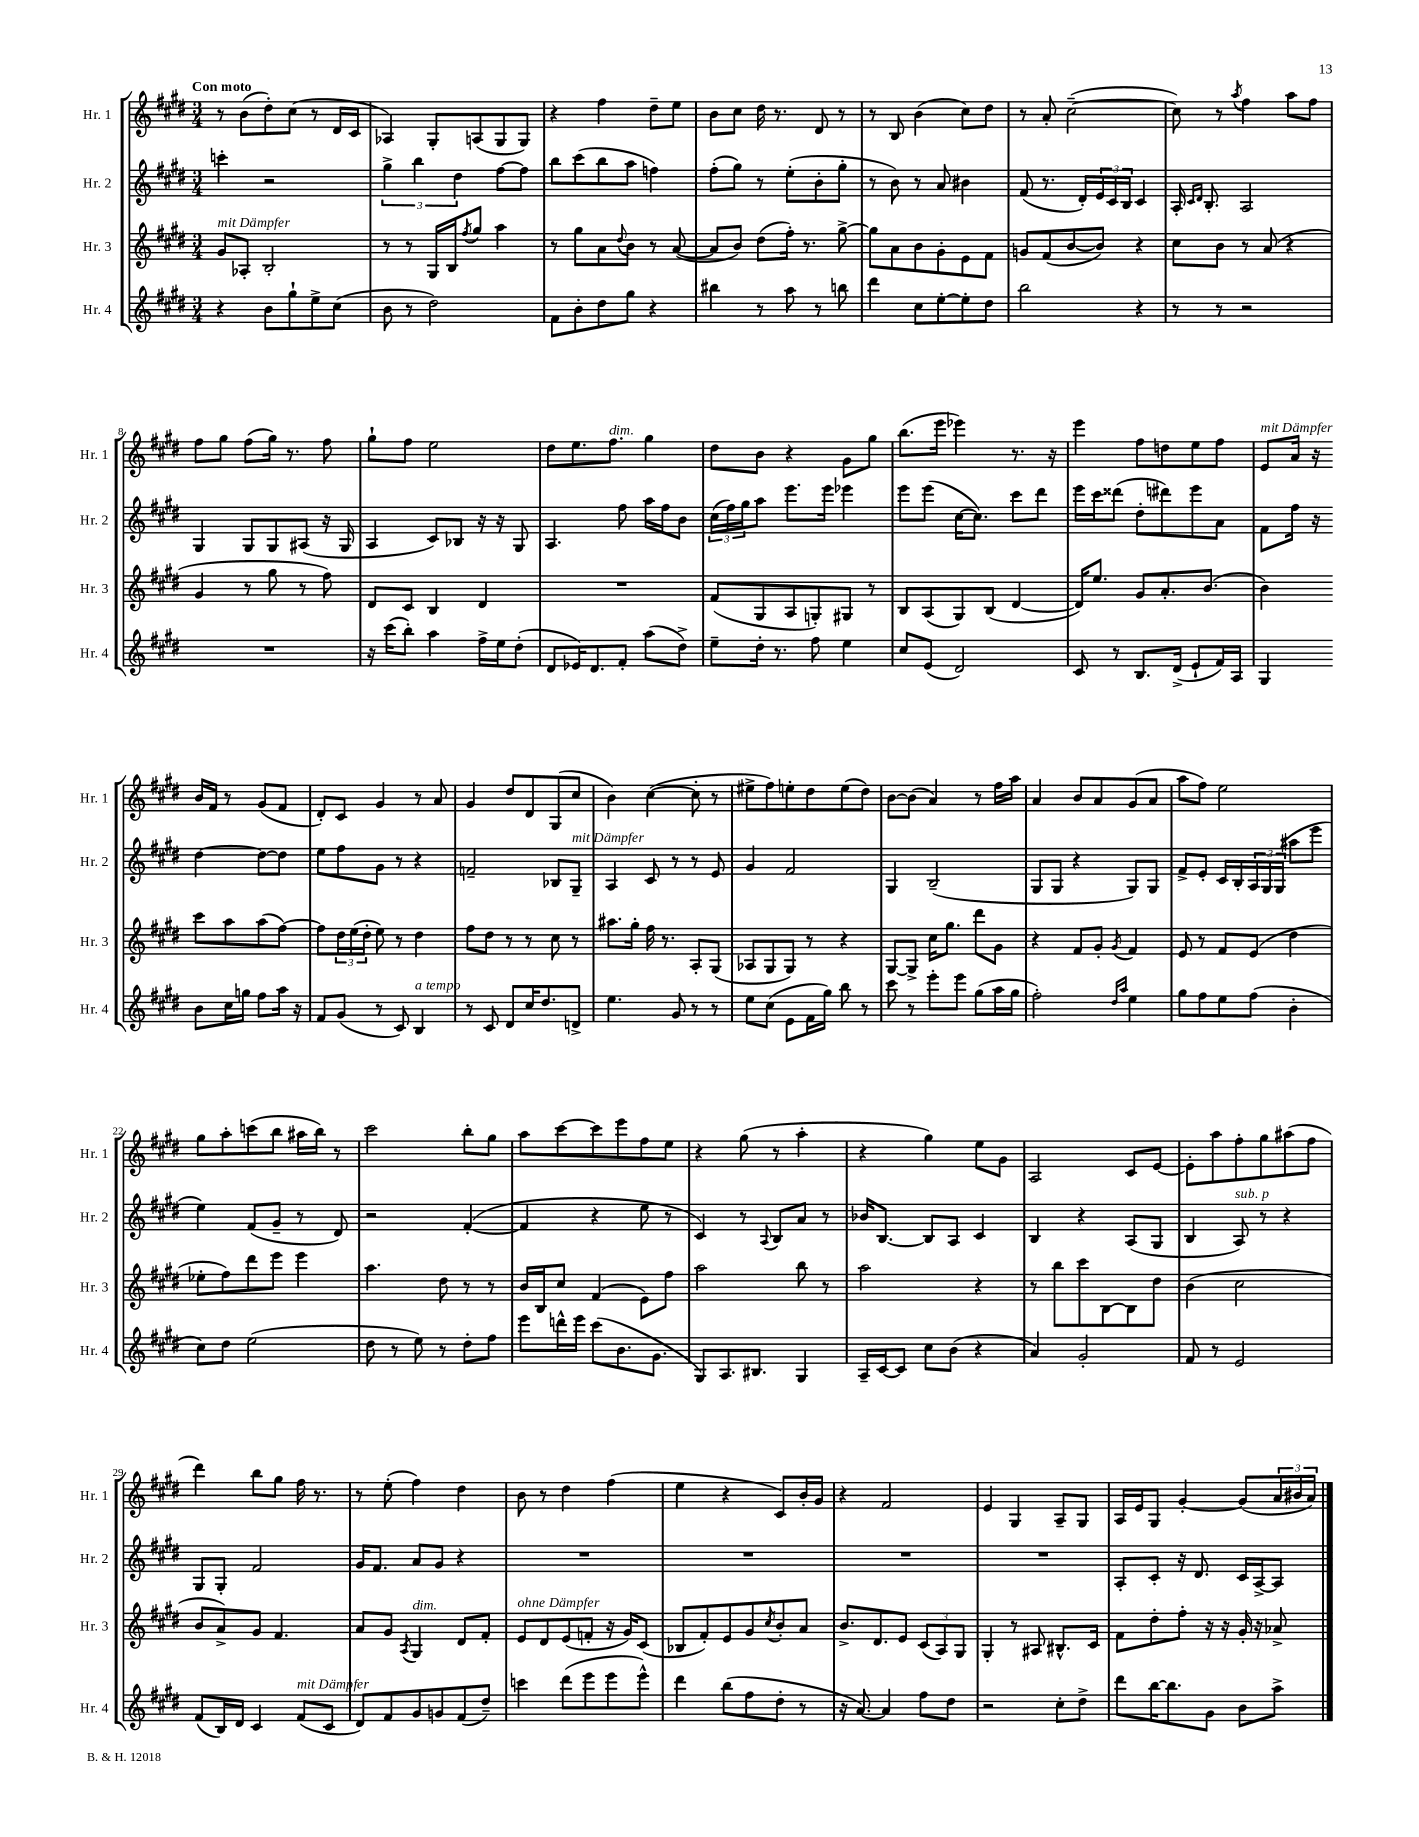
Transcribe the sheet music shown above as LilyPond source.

<<
\new StaffGroup <<
\new Staff = "s0" \with { instrumentName = "Hr. 1" shortInstrumentName = "Hr. 1" } {
    \clef treble \key e \major \numericTimeSignature \time 3/4 \tempo "Con moto"
    r8 b'8( dis''8-.) cis''8( r8 dis'16 cis'16 |
    aes4) gis8-. a8( gis8 gis8) |
    r4 fis''4 dis''8-- e''8 |
    b'8 cis''8 dis''16 r8. dis'8 r8 |
    r8 b8 b'4( cis''8) dis''8 |
    r8 a'8-. cis''2~--( |
    cis''8) r8 \acciaccatura { a''8 } fis''4 a''8 fis''8 |
    fis''8 gis''8 fis''8( gis''16) r8. fis''8 |
    gis''8-! fis''8 e''2 |
    dis''8 e''8. fis''8.^\markup { \italic "dim." } gis''4 |
    dis''8 b'8 r4 gis'8 gis''8 |
    b''8.( e'''16 ees'''4) r8. r16 |
    e'''4 fis''8 d''8 e''8 fis''8 |
    e'8^\markup { \italic "mit Dämpfer" } a'16 r16 b'16 fis'16 r8 gis'8( fis'8 |
    dis'8-.) cis'8 gis'4 r8 a'8 |
    gis'4 dis''8 dis'8 gis8( cis''8 |
    b'4) cis''4~( cis''8-. r8 |
    eis''8-> fis''8) e''8-. dis''8 e''8( dis''8) |
    b'8~ b'8( a'4) r8 fis''16 a''16 |
    a'4 b'8 a'8 gis'8( a'8 |
    a''8 fis''8) e''2 |
    gis''8 a''8-. c'''8( b''8 ais''16 b''16) r8 |
    cis'''2 b''8-. gis''8 |
    a''8 cis'''8~ cis'''8 e'''8 fis''8 e''8 |
    r4 gis''8( r8 a''4-. |
    r4 gis''4) e''8 gis'8 |
    a2 cis'8 e'8~ |
    e'8-. a''8 fis''8-. gis''8 ais''8( fis''8 |
    dis'''4) b''8 gis''8 fis''16 r8. |
    r8 e''8-.( fis''4) dis''4 |
    b'8 r8 dis''4 fis''4( |
    e''4 r4 cis'8) b'16-. gis'16 |
    r4 fis'2 |
    e'4 gis4 a8-- gis8 |
    a16 e'16 gis8 gis'4~-. gis'8( \tuplet 3/2 { a'16 bis'16 a'16) } \bar "|." |
}
\new Staff = "s1" \with { instrumentName = "Hr. 2" shortInstrumentName = "Hr. 2" } {
    \clef treble \key e \major \numericTimeSignature \time 3/4
    c'''4-. r2 |
    \tuplet 3/2 { gis''4-> b''4 dis''4 } fis''8~ fis''8 |
    b''8 cis'''8( b''8 a''8 f''4) |
    fis''8-.( gis''8) r8 e''8-.( b'8-. gis''8-. |
    r8 b'8) r8 a'8 bis'4 |
    fis'8( r8. dis'16-.) \tuplet 3/2 { e'16 cis'16 b16 } cis'4 |
    a16-. \grace { cis'16 dis'16 } b8.-. a2 |
    gis4 gis8 gis8 ais8( r16 gis16 |
    a4 cis'8) bes8 r16 r16 gis8 |
    a4. fis''8 a''16 fis''16 b'8 |
    \tuplet 3/2 { cis''16( fis''16) gis''16 } a''8 e'''8. e'''16 ees'''4 |
    e'''8 e'''8( cis''16~ cis''8.) cis'''8 dis'''8 |
    e'''16 cis'''16 disis'''8( dis''8-. dis'''8) e'''8 a'8 |
    fis'8 fis''16 r16 dis''4~ dis''8~ dis''8 |
    e''8 fis''8 gis'8 r8 r4 |
    f'2-- bes8 gis8--^\markup { \italic "mit Dämpfer" } |
    a4 cis'8 r8 r8 e'8 |
    gis'4 fis'2 |
    gis4 b2--( |
    gis8 gis8 r4 gis8) gis8 |
    fis'8-> e'8-. cis'16 b16-. \tuplet 3/2 { a16 gis16 gis16( } ais''8 e'''8 |
    e''4) fis'8( gis'8-- r8 dis'8) |
    r2 fis'4~-.( |
    fis'4 r4 e''8 r8 |
    cis'4) r8 \appoggiatura { a8 } b8 a'8 r8 |
    bes'16 b8.~ b8 a8 cis'4 |
    b4 r4 a8( gis8 |
    b4 a8^\markup { \italic "sub. p" }) r8 r4 |
    gis8 gis8-. fis'2 |
    gis'16 fis'8. a'8 gis'8 r4 |
    R2. |
    R2. |
    R2. |
    R2. |
    a8-. cis'8-. r16 dis'8. cis'16 a16~-> a8 \bar "|." |
}
\new Staff = "s2" \with { instrumentName = "Hr. 3" shortInstrumentName = "Hr. 3" } {
    \clef treble \key e \major \numericTimeSignature \time 3/4
    gis'8^\markup { \italic "mit Dämpfer" } aes8-. b2-. |
    r8 r8 gis16 b16 \acciaccatura { fis''8 } gis''8 a''4 |
    r8 gis''8 a'8 \appoggiatura { dis''8 } b'8 r8 a'8~( |
    a'8 b'8) dis''8( fis''16-.) r8. gis''8~-> |
    gis''8 a'8 b'8 gis'8-. e'8 fis'8 |
    g'8 fis'8( b'8~ b'8) r4 |
    cis''8 b'8 r8 a'8( r4 |
    gis'4 r8 gis''8 r8 fis''8) |
    dis'8 cis'8 b4 dis'4 |
    R2. |
    fis'8( gis8 a8 g8-.) gis8 r8 |
    b8 a8( gis8) b8( dis'4~ |
    dis'16) e''8. gis'8 a'8.-. b'8.( |
    b'4) cis'''8 a''8 a''8( fis''8~) |
    fis''8 \tuplet 3/2 { dis''16 e''16( dis''16-. } e''8) r8 dis''4 |
    fis''8 dis''8 r8 r8 cis''8 r8 |
    ais''8. gis''16-. fis''16 r8. a8-. gis8( |
    aes8 gis8 gis8) r8 r4 |
    gis8~ gis8-> cis''16 gis''8. dis'''8 gis'8 |
    r4 fis'8 gis'8-. \acciaccatura { gis'8 } fis'4 |
    e'8 r8 fis'8 e'8( dis''4 |
    ees''8-. fis''8) dis'''8 e'''8 e'''4 |
    a''4. dis''8 r8 r8 |
    b'16 b16 cis''8 fis'4( e'8) fis''8 |
    a''2 b''8 r8 |
    a''2 r4 |
    r8 b''8 cis'''8 b8~ b8 dis''8 |
    b'4( cis''2 |
    b'8 a'8->) gis'8 fis'4. |
    a'8 gis'8 \acciaccatura { a8 } gis4^\markup { \italic "dim." } dis'8 fis'8-. |
    e'8^\markup { \italic "ohne Dämpfer" } dis'8 e'8( f'8-. r16 gis'16) cis'8( |
    bes8 fis'8-.) e'8 gis'8 \acciaccatura { cis''8 } b'8-. a'8 |
    b'8.-> dis'8. e'8 \tuplet 3/2 { cis'8( a8) gis8 } |
    gis4-. r8 ais8 bis8.-^ cis'16 |
    fis'8 dis''8-. fis''8-. r16 r16 gis'16-. r16 aes'8-> \bar "|." |
}
\new Staff = "s3" \with { instrumentName = "Hr. 4" shortInstrumentName = "Hr. 4" } {
    \clef treble \key e \major \numericTimeSignature \time 3/4
    r4 b'8 gis''8-! e''8-> cis''8( |
    b'8 r8 dis''2) |
    fis'8 b'8-. dis''8 gis''8 r4 |
    bis''4 r8 a''8 r8 b''8 |
    dis'''4 cis''8 e''8~-. e''8-. dis''8 |
    b''2 r4 |
    r8 r8 r2 |
    R2. |
    r16 cis'''16( b''8-.) a''4 fis''16-> e''16 dis''8-.( |
    dis'8 ees'16) dis'8. fis'8-. a''8( dis''8->) |
    e''8-- dis''16-. r8. fis''8 e''4 |
    cis''8 e'8( dis'2) |
    cis'8 r8 b8. dis'16->( e'8-! fis'16) a16 |
    gis4 b'8 cis''16 g''16 fis''8 a''16 r16 |
    fis'8 gis'8( r8 cis'8) b4^\markup { \italic "a tempo" } |
    r8 cis'8 dis'8 cis''16 dis''8. d'8-> |
    e''4. gis'8 r8 r8 |
    e''8 cis''8( e'8 fis'16 gis''16) b''8 r8 |
    cis'''8 r8 e'''8-. e'''8 gis''8( a''16 gis''16 |
    fis''2-.) \grace { dis''16 a''16 } e''4 |
    gis''8 fis''8 e''8 fis''8( b'4-. |
    cis''8) dis''8 e''2( |
    dis''8 r8 e''8) r8 dis''8-. fis''8 |
    e'''8 d'''16-^ e'''16 cis'''8( b'8. gis'8. |
    gis8) a8. bis8. gis4 |
    a16-- cis'16~ cis'8 cis''8 b'8( r4 |
    a'4) gis'2-. |
    fis'8 r8 e'2 |
    fis'8( b16) dis'16 cis'4 fis'8^\markup { \italic "mit Dämpfer" }( cis'8 |
    dis'8) fis'8 gis'8 g'8 fis'8( dis''8--) |
    c'''4 dis'''8( e'''8 e'''8 e'''8-^) |
    dis'''4 b''8( fis''8 dis''8-. r8 |
    r16 a'8.~) a'4 fis''8 dis''8 |
    r2 cis''8-. dis''8-> |
    dis'''8 b''16~ b''8. gis'8 b'8 a''8-> \bar "|." |
}
>>
>>
